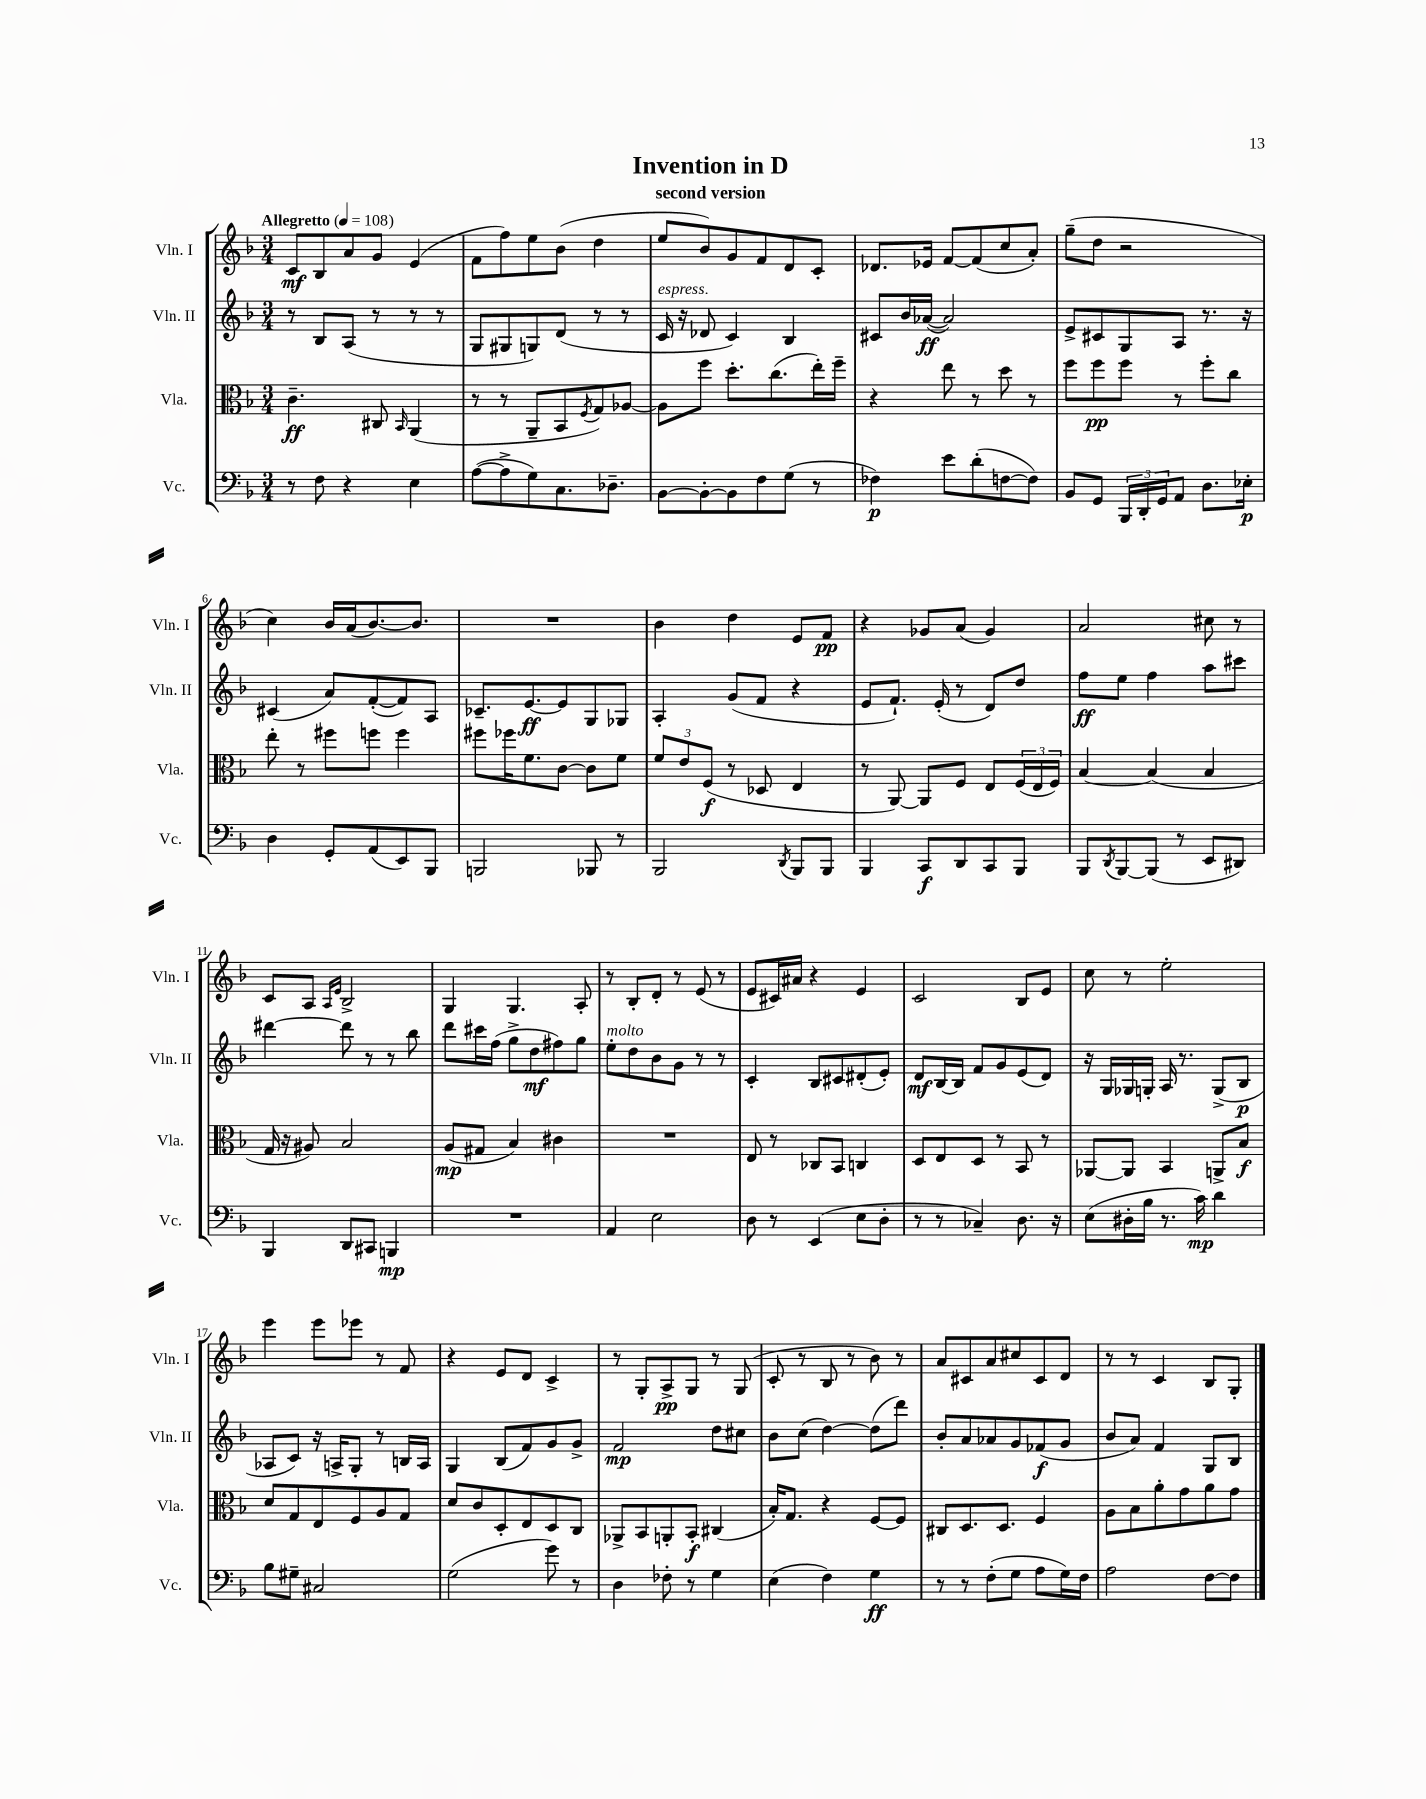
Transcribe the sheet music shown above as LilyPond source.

\header { title = "Invention in D" subtitle = "second version" }
<<
\new StaffGroup <<
\new Staff = "s0" \with { instrumentName = "Vln. I" shortInstrumentName = "Vln. I" } {
    \clef treble \key f \major \numericTimeSignature \time 3/4 \tempo "Allegretto" 4 = 108
    c'8\mf bes8 a'8 g'8 e'4( |
    f'8 f''8) e''8 bes'8( d''4 |
    e''8 bes'8) g'8 f'8 d'8 c'8-. |
    des'8. ees'16 f'8~ f'8( c''8 a'8-.) |
    g''8--( d''8 r2 |
    c''4) bes'16 a'16( bes'8.~) bes'8. |
    R2. |
    bes'4 d''4 e'8 f'8\pp |
    r4 ges'8 a'8( ges'4) |
    a'2 cis''8 r8 |
    c'8 a8 \grace { a16 e'16 } bes2-> |
    g4 g4. a8-. |
    r8 bes8-. d'8-. r8 e'8( r8 |
    e'8 cis'16) ais'16 r4 e'4 |
    c'2 bes8 e'8 |
    c''8 r8 e''2-. |
    e'''4 e'''8 ees'''8 r8 f'8 |
    r4 e'8 d'8 c'4-> |
    r8 g8-. a8->\pp g8 r8 g8( |
    c'8-. r8 bes8 r8 bes'8) r8 |
    a'8 cis'8 a'8 cis''8 cis'8 d'8 |
    r8 r8 c'4 bes8 g8-. \bar "|." |
}
\new Staff = "s1" \with { instrumentName = "Vln. II" shortInstrumentName = "Vln. II" } {
    \clef treble \key f \major \numericTimeSignature \time 3/4
    r8 bes8 a8( r8 r8 r8 |
    g8 gis8 g8) d'8( r8 r8 |
    c'16^\markup { \italic "espress." } r16 des'8 c'4) bes4 |
    cis'8 bes'16 aes'16~\ff( aes'2) |
    e'8-> cis'8 g8 a8 r8. r16 |
    cis'4( a'8) f'8~-.( f'8) a8 |
    ces'8.-- e'8.~\ff e'8 g8 ges8 |
    a4-. g'8( f'8 r4 |
    e'8 f'8.-!) e'16-.( r8 d'8) d''8 |
    f''8\ff e''8 f''4 a''8 cis'''8 |
    dis'''4~ dis'''8 r8 r8 bes''8 |
    d'''8 cis'''16 f''16( g''8-> d''8\mf fis''8) g''8 |
    e''8-.^\markup { \italic "molto" } d''8 bes'8 g'8 r8 r8 |
    c'4-. bes8 cis'8 dis'8-.( e'8-.) |
    d'8\mf bes16~ bes16 f'8 g'8 e'8( d'8) |
    r16 g16 ges16 g16-. a16 r8. g8->( bes8\p |
    aes8 c'8) r16 a16-> g8-. r8 b16 a16 |
    g4 bes8( f'8) g'8 g'8-> |
    f'2\mp d''8 cis''8 |
    bes'8 c''8( d''4~) d''8( d'''8) |
    bes'8-. a'8 aes'8 g'8 fes'8\f( g'8 |
    bes'8 a'8) f'4 g8 bes8 \bar "|." |
}
\new Staff = "s2" \with { instrumentName = "Vla." shortInstrumentName = "Vla." } {
    \clef alto \key f \major \numericTimeSignature \time 3/4
    c'4.--\ff cis8 \grace { bes,16 } a,4( |
    r8 r8 a,8-- bes,8 \acciaccatura { f8 } g8) aes8~ |
    aes8 f''8 d''8.-. c''8.( e''16-.) f''16-- |
    r4 e''8 r8 d''8 r8 |
    f''8 f''8\pp f''8 r8 f''8-. c''8 |
    e''8-. r8 fis''8 f''8 f''4 |
    fis''8 fes''16 f'8. c'8~ c'8 f'8 |
    \tuplet 3/2 { f'8 e'8 f8\f( } r8 des8 e4 |
    r8 a,8~) a,8 f8 e8 \tuplet 3/2 { f16( e16 f16) } |
    bes4~ bes4( bes4 |
    g16 r16 ais8) bes2 |
    a8\mp( gis8 bes4) cis'4 |
    R2. |
    e8 r8 ces8 bes,8 c4 |
    d8 e8 d8 r8 bes,8 r8 |
    aes,8~ aes,8 bes,4 a,8-> bes8\f |
    d'8 g8 e8 f8 a8 g8 |
    d'8 c'8 d8-. e8 d8 c8 |
    aes,8-> bes,8 a,8-. bes,8-.\f cis4( |
    bes16-.) g8. r4 f8~ f8 |
    cis8 d8. d8. f4 |
    a8 bes8 a'8-. g'8 a'8 g'8 \bar "|." |
}
\new Staff = "s3" \with { instrumentName = "Vc." shortInstrumentName = "Vc." } {
    \clef bass \key f \major \numericTimeSignature \time 3/4
    r8 f8 r4 e4 |
    a8~( a8-> g8) c8. des8.-- |
    bes,8~ bes,8~-. bes,8 f8 g8( r8 |
    fes4\p) e'8 d'8-.( f8~ f8) |
    bes,8 g,8 \tuplet 3/2 { bes,,16 d,16-. g,16 } a,8 d8. ees16-.\p |
    d4 g,8-. a,8( e,8) bes,,8 |
    b,,2 bes,,8 r8 |
    bes,,2 \acciaccatura { d,8 } bes,,8 bes,,8 |
    bes,,4 c,8\f d,8 c,8 bes,,8 |
    bes,,8 \acciaccatura { d,8 } bes,,8~ bes,,8( r8 e,8 dis,8) |
    bes,,4 d,8 cis,8 b,,4\mp |
    R2. |
    a,4 e2 |
    d8 r8 e,4( e8 d8-. |
    r8 r8 ces4--) d8. r16 |
    e8( dis16-. bes16 r8. c'16\mp) d'4 |
    bes8 gis8-- cis2 |
    g2( g'8) r8 |
    d4 fes8-. r8 g4 |
    e4( f4) g4\ff |
    r8 r8 f8-.( g8 a8 g16) f16 |
    a2 f8~ f8 \bar "|." |
}
>>
>>
